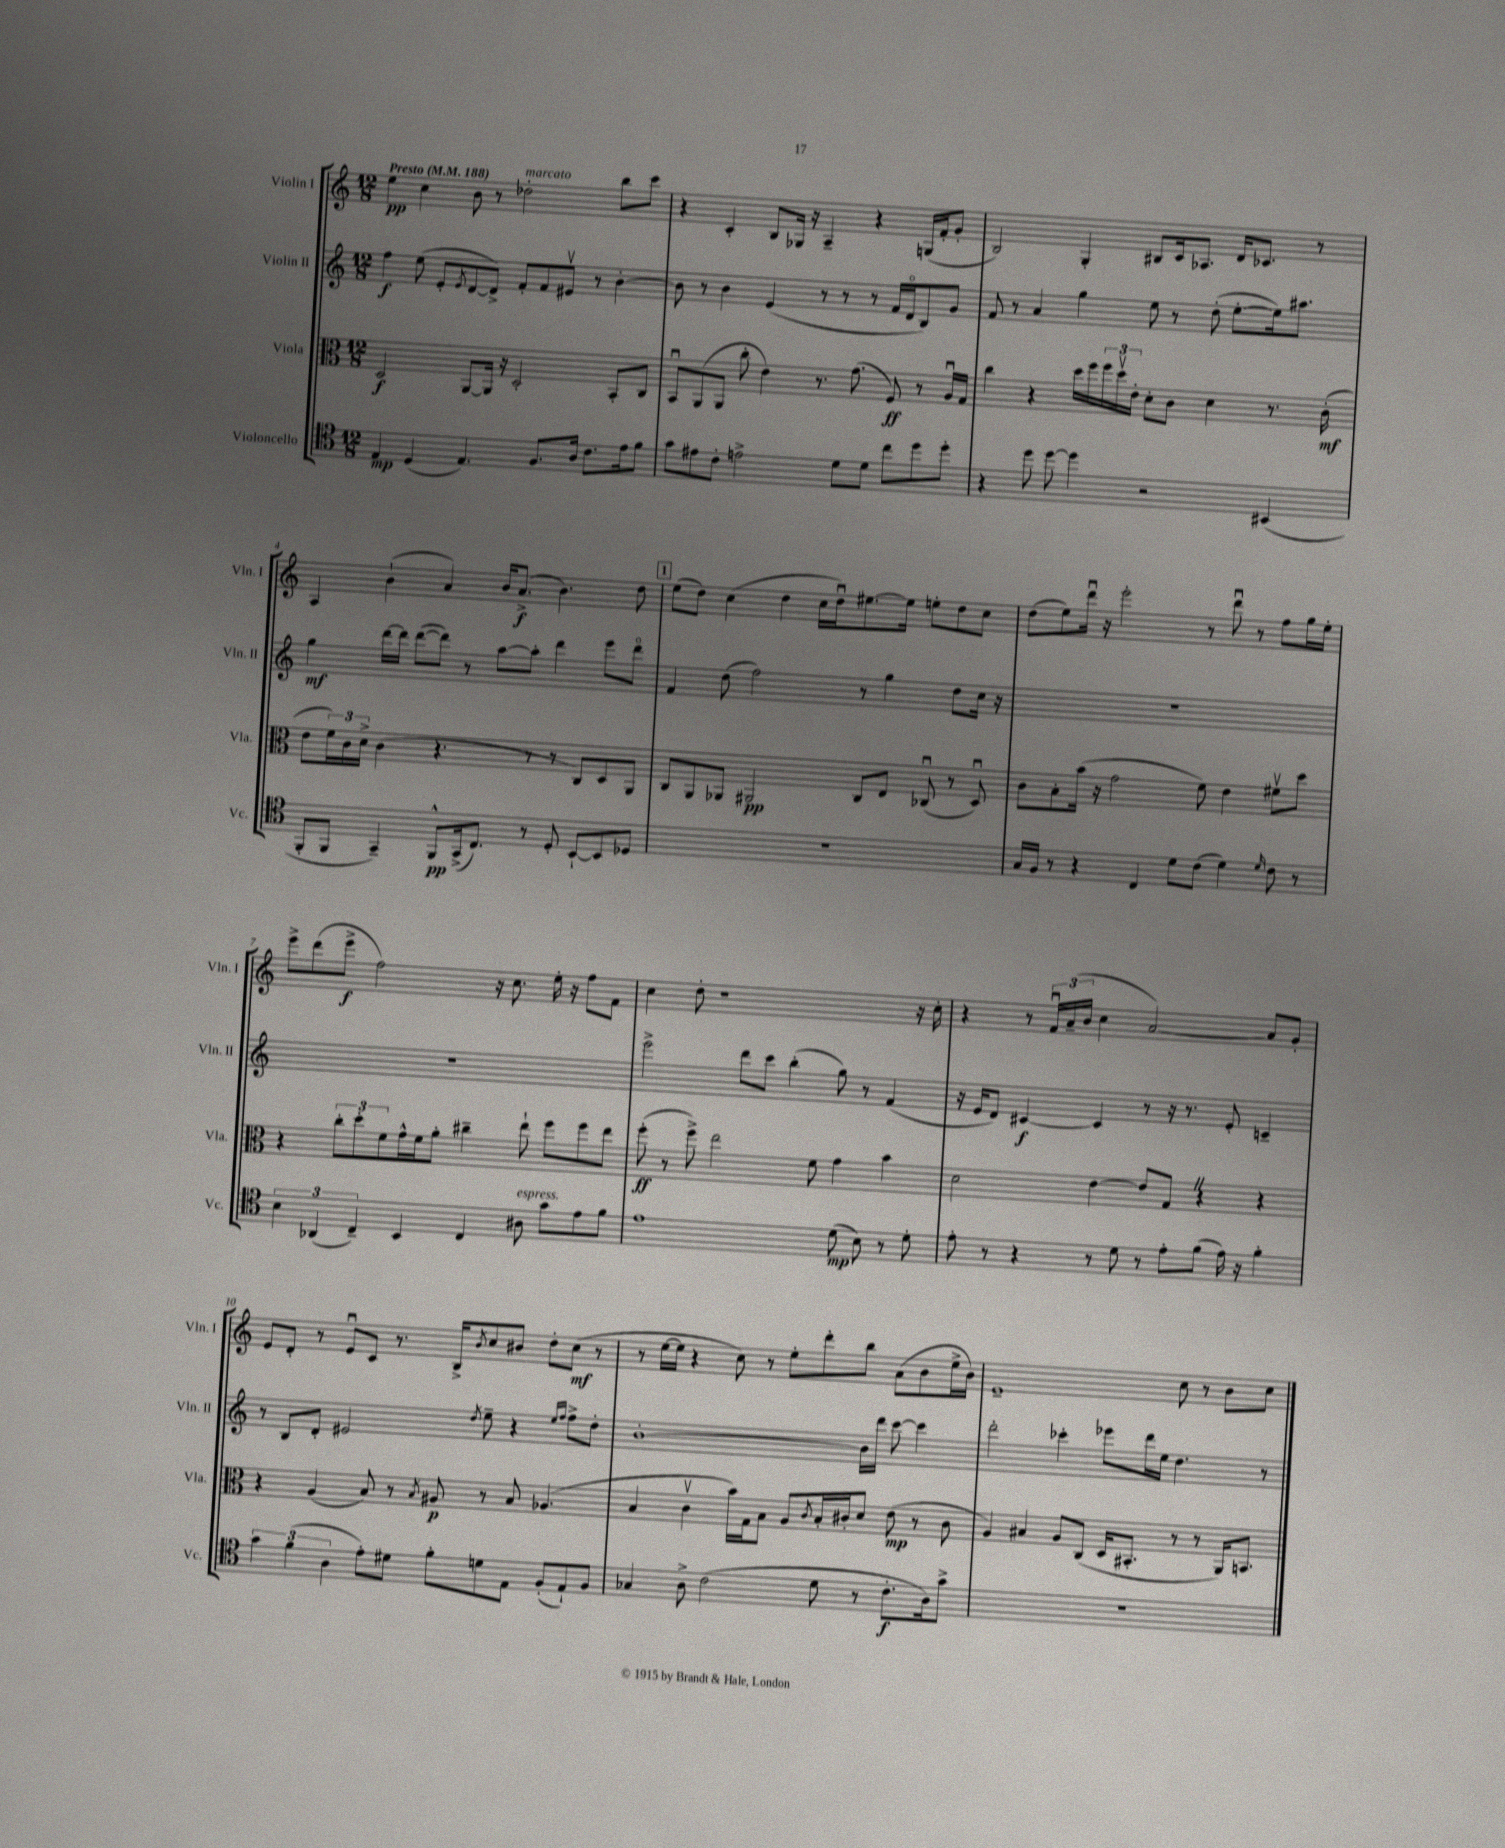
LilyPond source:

<<
\new StaffGroup <<
\new Staff = "s0" \with { instrumentName = "Violin I" shortInstrumentName = "Vln. I" } {
    \clef treble \key c \major \numericTimeSignature \time 12/8 \tempo "Presto" 4 = 188
    e''4\pp c''4 b'8 r8 des''2-.^\markup { \italic "marcato" } b''8 c'''8 |
    r4 c'4-. b8 ges16 r16 a4-- r4 g16( f'16-. g'8-. |
    b2) g4-. bis8 c'16 aes8. d'16 ces'8. r8 |
    a4 b'4-!( a'4) b'16 a'8.->\f( b'4.) d''8 |
    \mark \markup { \box "1" } e''8( d''8) c''4( d''4 c''16 d''16\downbow) eis''8.~ eis''16 e''8-. d''8 c''8 |
    d''8( e''8) d'''16\downbow r16 e'''2-. r8 d'''8\downbow r8 f''8 g''16 e''16-. |
    e'''8-> d'''8( e'''8->\f f''2) r16 c''8. e''16-. r16 f''8 f'8 |
    c''4 d''8-. r1 r16 c''16-. |
    r4 r8 \tuplet 3/2 { f'16\downbow a'16--( b'16 } c''4 a'2~) a'8 g'8-. |
    e'8 d'8-. r8 e'8\downbow c'8 r8. b16-> \acciaccatura { b'8 } c''8 bis'8 d''8-. c''8\mf( r8 |
    r8 e''16~ e''16 r4 c''8) r8 e''8-. d'''8-. b''8 a'8( b'8 e''16-> b'16) |
    e'1-- c''8 r8 b'8 c''8 \bar "|." |
}
\new Staff = "s1" \with { instrumentName = "Violin II" shortInstrumentName = "Vln. II" } {
    \clef treble \key c \major \numericTimeSignature \time 12/8
    f''4\f e''8( e'8-. \acciaccatura { e'8 } d'8~ d'8->) f'8-. f'8 eis'8\upbow r8 b'4~-. |
    b'8 r8 b'4 e'4( r8 r8 r8 f'16 d'16\flageolet b8) g'8 |
    f'8 r8 a'4 g''4 e''8 r8 d''8-.( e''8~-. e''16) ais''8. |
    g''4\mf d'''16~ d'''16 d'''8~( d'''8) r8 a''8~ a''8-. d'''4 e'''8 d'''8\flageolet |
    \mark \markup { \box "1" } f'4 d''8( f''2) r8 g''4 d''8 c''16 r16 |
    R1. |
    R1. |
    e'''2-> d'''8 c'''8 b''4-.( g''8) r8 f'4( |
    r16 e'16 d'8) cis'4~\f cis'4 r8 r16 r8. e'8-. c'4-- |
    r8 b8 d'8-. eis'2 \acciaccatura { d''8 } e''8-- r4 \grace { e''16 f''16 } f''8-> d''8-. |
    b'1~-. b'16 d'''16 c'''8~ c'''4 |
    d'''2-. ces'''4-. ees'''8 d'''16 e''16 d''4. r8 \bar "|." |
}
\new Staff = "s2" \with { instrumentName = "Viola" shortInstrumentName = "Vla." } {
    \clef alto \key c \major \numericTimeSignature \time 12/8
    d2\f a,8~ a,16 r16 d2-. b,8-. c8 |
    b,8\downbow a,8( a,8 c''8-. e'4) r8. g'8.( f8\ff) r8 a16\downbow g16 |
    c''4 r4 d''16 f''16 \tuplet 3/2 { f''16 d''16\upbow e'16-. } d'8-. c'8 d'4 r8. c'16-.\mf( |
    e'8 \tuplet 3/2 { f'16) c'16 d'16-> } c'4( r4. r8 r8 c8) d8 a,8 |
    \mark \markup { \box "1" } c8 a,8 aes,8 ais,2\pp c8 e8 ces8\downbow( r8 d8\downbow) |
    c'8 b8-. b'16( r16 g'2 f'8) e'4 fis'8\upbow d''8 |
    r4 \tuplet 3/2 { c''8-. d''8-. f'8 } g'16-^ f'16 a'8-. cis''4-- e''8-! f''8 f''8 e''8 |
    f''8-.\ff( r8 f''8->) e''2 f'8 g'4 b'4 |
    d'2 e'4~ e'8 g8 \once \override BreathingSign.text = \markup { \musicglyph "scripts.caesura.straight" } \breathe r4 r4 |
    r4 a4( b8) r8 \acciaccatura { b8 } ais8\p r8 b8 aes4.( |
    b4 c'4\upbow b'16) g16 b8 a8 \acciaccatura { c'8 } b16-. cis'16-. d'8 e'8\mp( r8 cis'8 |
    a4) bis4 a8 c8( d16 bis,8.-. r8 r8 a,16) b,8. \bar "|." |
}
\new Staff = "s3" \with { instrumentName = "Violoncello" shortInstrumentName = "Vc." } {
    \clef tenor \key c \major \numericTimeSignature \time 12/8
    e4\mp d4( e4.) f8. a16 c'8. e'16 f'8 |
    g'8 eis'8 c'8-. e'2-> d'8 d'8 c''8 d''8 d''8-. |
    r4 d''8 d''8~ d''4 r2 bis,4( |
    f,8-. f,8 g,4--) f,8-^\pp g,16->( c8.) r8 d8-. b,8~-! b,8 des8 |
    \mark \markup { \box "1" } R1. |
    g16 f16 r8 r4 c4 d'8 c'8( d'4) \grace { d'16 } c'8 r8 |
    \tuplet 3/2 { b4 aes,4( c4--) } b,4 c4 ais8^\markup { \italic "espress." } g'8 e'8 f'8 |
    e'1 d'8\mp( b8) r8 d'8-. |
    e'8-. r8 r4 r8 d'8 r8 e'8-. f'8( e'16) r16 f'4-. |
    \tuplet 3/2 { g'4 f'4( a4 } e'8-.) dis'8 f'8-. d'8 e8 f8-.( e8-!) f8 |
    ges4 a8-> c'2( d'8 r8 c'8.-.\f a16) g'8-> |
    R1. \bar "|." |
}
>>
>>
